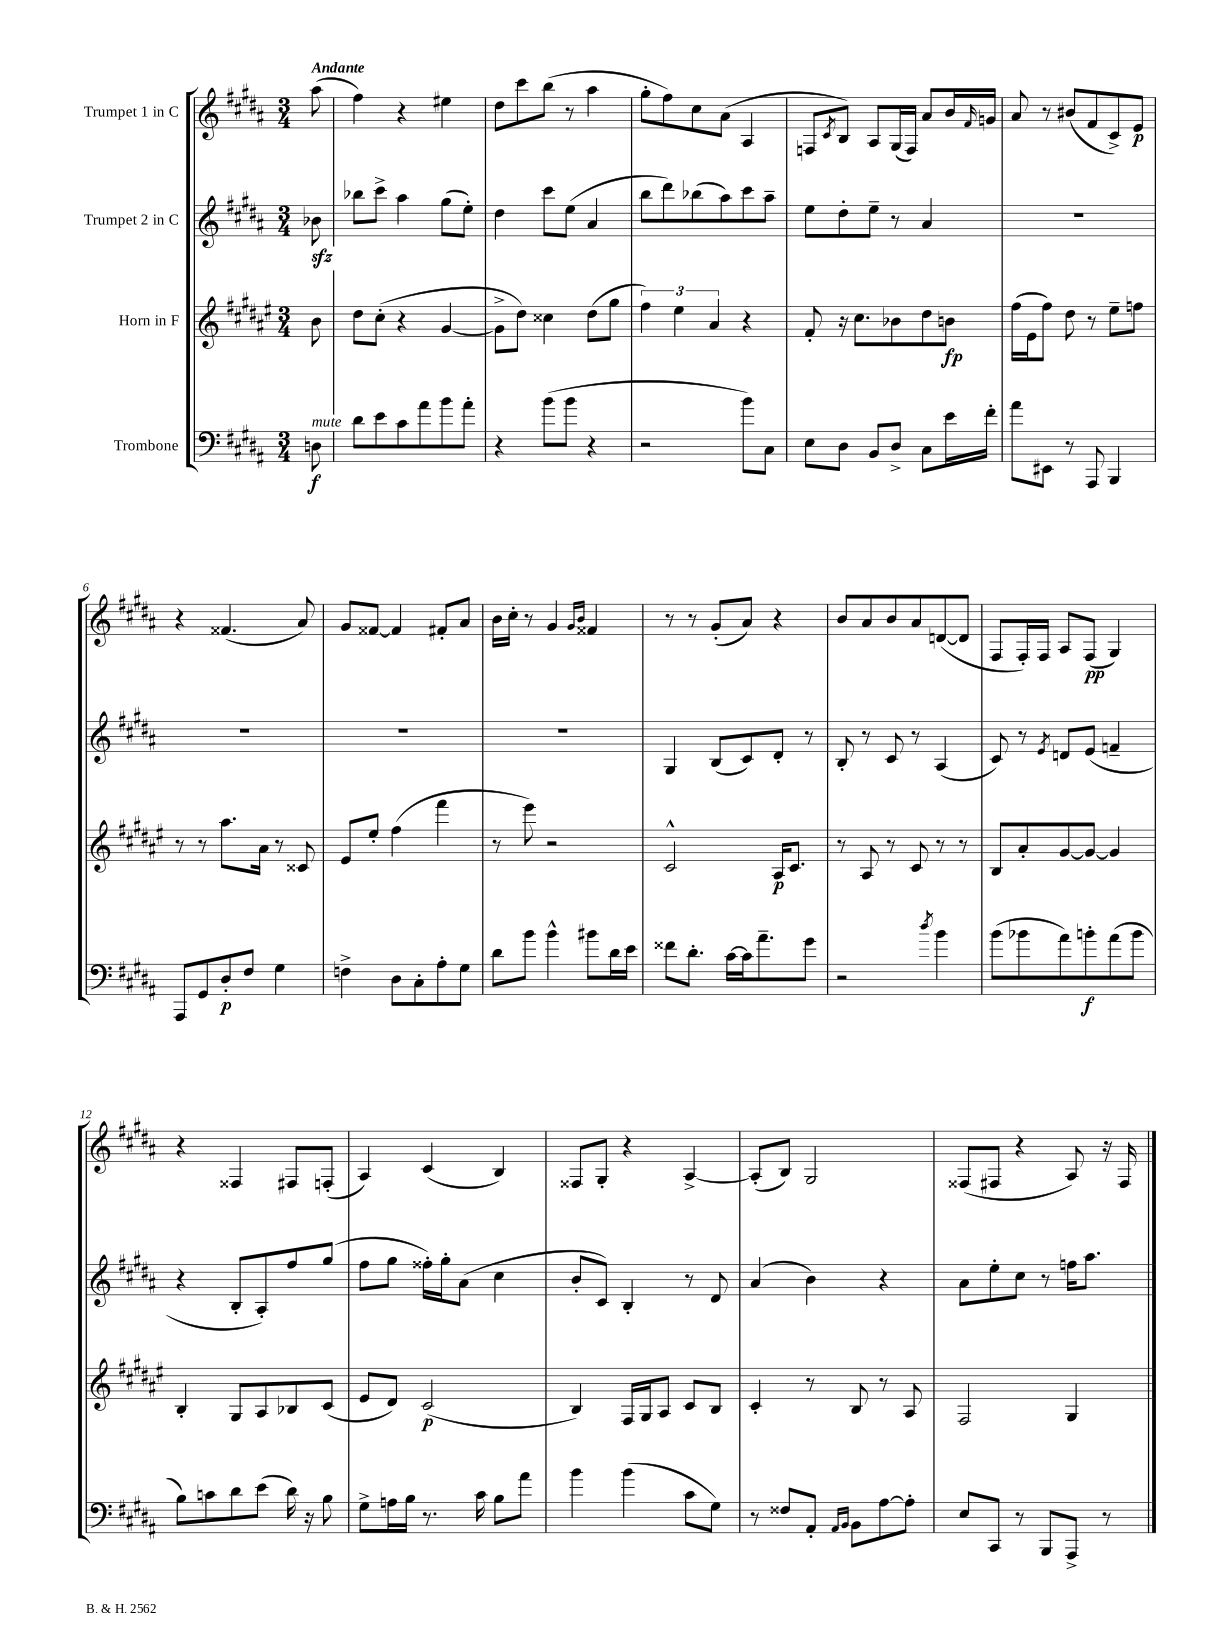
<<
\new StaffGroup <<
\new Staff = "s0" \with { instrumentName = "Trumpet 1 in C" } {
    \clef treble \key b \major \numericTimeSignature \time 3/4 \partial 8 \tempo "Andante"
    ais''8( |
    fis''4) r4 eis''4 |
    dis''8 cis'''8 b''8( r8 ais''4 |
    gis''8-. fis''8) cis''8 ais'8( ais4 |
    f8 \acciaccatura { cis'8 } b8) ais8 gis16( f16) ais'8 b'16 \grace { fis'16 } g'16 |
    ais'8 r8 bis'8( fis'8 cis'8->) e'8\p |
    r4 fisis'4.( ais'8) |
    gis'8 fisis'8~ fisis'4 fis'8-. ais'8 |
    b'16 cis''16-. r8 gis'4 \grace { gis'16 b'16 } fisis'4 |
    r8 r8 gis'8-.( ais'8) r4 |
    b'8 ais'8 b'8 ais'8 d'8~( d'8 |
    fis8 fis16-.) fis16 ais8 fis8\pp( gis4) |
    r4 fisis4 fis8 f8-.( |
    ais4) cis'4( b4) |
    fisis8 gis8-. r4 ais4~-> |
    ais8-.( b8) gis2 |
    fisis8( fis8 r4 ais8) r16 fis16 \bar "|." |
}
\new Staff = "s1" \with { instrumentName = "Trumpet 2 in C" } {
    \clef treble \key b \major \numericTimeSignature \time 3/4 \partial 8
    bes'8\sfz |
    bes''8 cis'''8-> ais''4 gis''8( e''8-.) |
    dis''4 cis'''8 e''8( ais'4 |
    b''8 dis'''8) bes''8( ais''8) cis'''8 ais''8-- |
    e''8 dis''8-. e''8-- r8 ais'4 |
    R2. |
    R2. |
    R2. |
    R2. |
    gis4 b8( cis'8) dis'8-. r8 |
    b8-. r8 cis'8 r8 ais4( |
    cis'8) r8 \acciaccatura { e'8 } d'8 e'8( f'4-- |
    r4 b8-. ais8-.) fis''8 gis''8( |
    fis''8 gis''8 fisis''16-.) gis''16-. ais'8( cis''4 |
    b'8-. cis'8) b4-. r8 dis'8 |
    ais'4( b'4) r4 |
    ais'8 e''8-. cis''8 r8 f''16 ais''8. \bar "|." |
}
\new Staff = "s2" \with { instrumentName = "Horn in F" } {
    \clef treble \key fis \major \numericTimeSignature \time 3/4 \partial 8
    b'8 |
    dis''8 cis''8-.( r4 gis'4~ |
    gis'8-> dis''8) cisis''4 dis''8( gis''8 |
    \tuplet 3/2 { fis''4) eis''4 ais'4 } r4 |
    fis'8-. r16 cis''8. bes'8 dis''8 b'8\fp |
    fis''16( eis'16 fis''8) dis''8 r8 eis''8-- f''8 |
    r8 r8 ais''8. ais'16 r8 cisis'8 |
    eis'8 eis''8-. fis''4( fis'''4 |
    r8 eis'''8) r2 |
    cis'2-^ ais16\p cis'8. |
    r8 ais8 r8 cis'8 r8 r8 |
    b8 ais'8-. gis'8~ gis'8~ gis'4 |
    b4-. gis8 ais8 bes8 cis'8( |
    eis'8 dis'8) cis'2\p( |
    b4) fis16 gis16 ais8 cis'8 b8 |
    cis'4-. r8 b8 r8 ais8 |
    fis2 gis4 \bar "|." |
}
\new Staff = "s3" \with { instrumentName = "Trombone" } {
    \clef bass \key b \major \numericTimeSignature \time 3/4 \partial 8
    d8\f^\markup { \italic "mute" } |
    dis'8 e'8 cis'8 ais'8 b'8 ais'8-. |
    r4 b'8( b'8 r4 |
    r2 b'8) cis8 |
    e8 dis8 b,8 dis8-> cis8 e'16 fis'16-. |
    ais'8 eis,8 r8 ais,,8 b,,4 |
    ais,,8 gis,8 dis8-.\p fis8 gis4 |
    f4-> dis8 cis8-. ais8-. gis8 |
    dis'8 b'8 b'4-^ bis'8 dis'16 e'16 |
    fisis'8 dis'8.-. cis'16~ cis'16 ais'8.-- gis'8 |
    r2 \acciaccatura { dis''8 } b'4 |
    b'8( bes'8 ais'8) b'8-.\f ais'8( b'8 |
    b8) c'8 dis'8 e'8( dis'16) r16 b8 |
    gis8-> a16 b16 r8. cis'16 b8 ais'8 |
    b'4 b'4( cis'8 gis8) |
    r8 fisis8 ais,8-. \grace { ais,16 b,16 } b,8 ais8~ ais8-. |
    e8 cis,8 r8 b,,8 ais,,8-> r8 \bar "|." |
}
>>
>>
